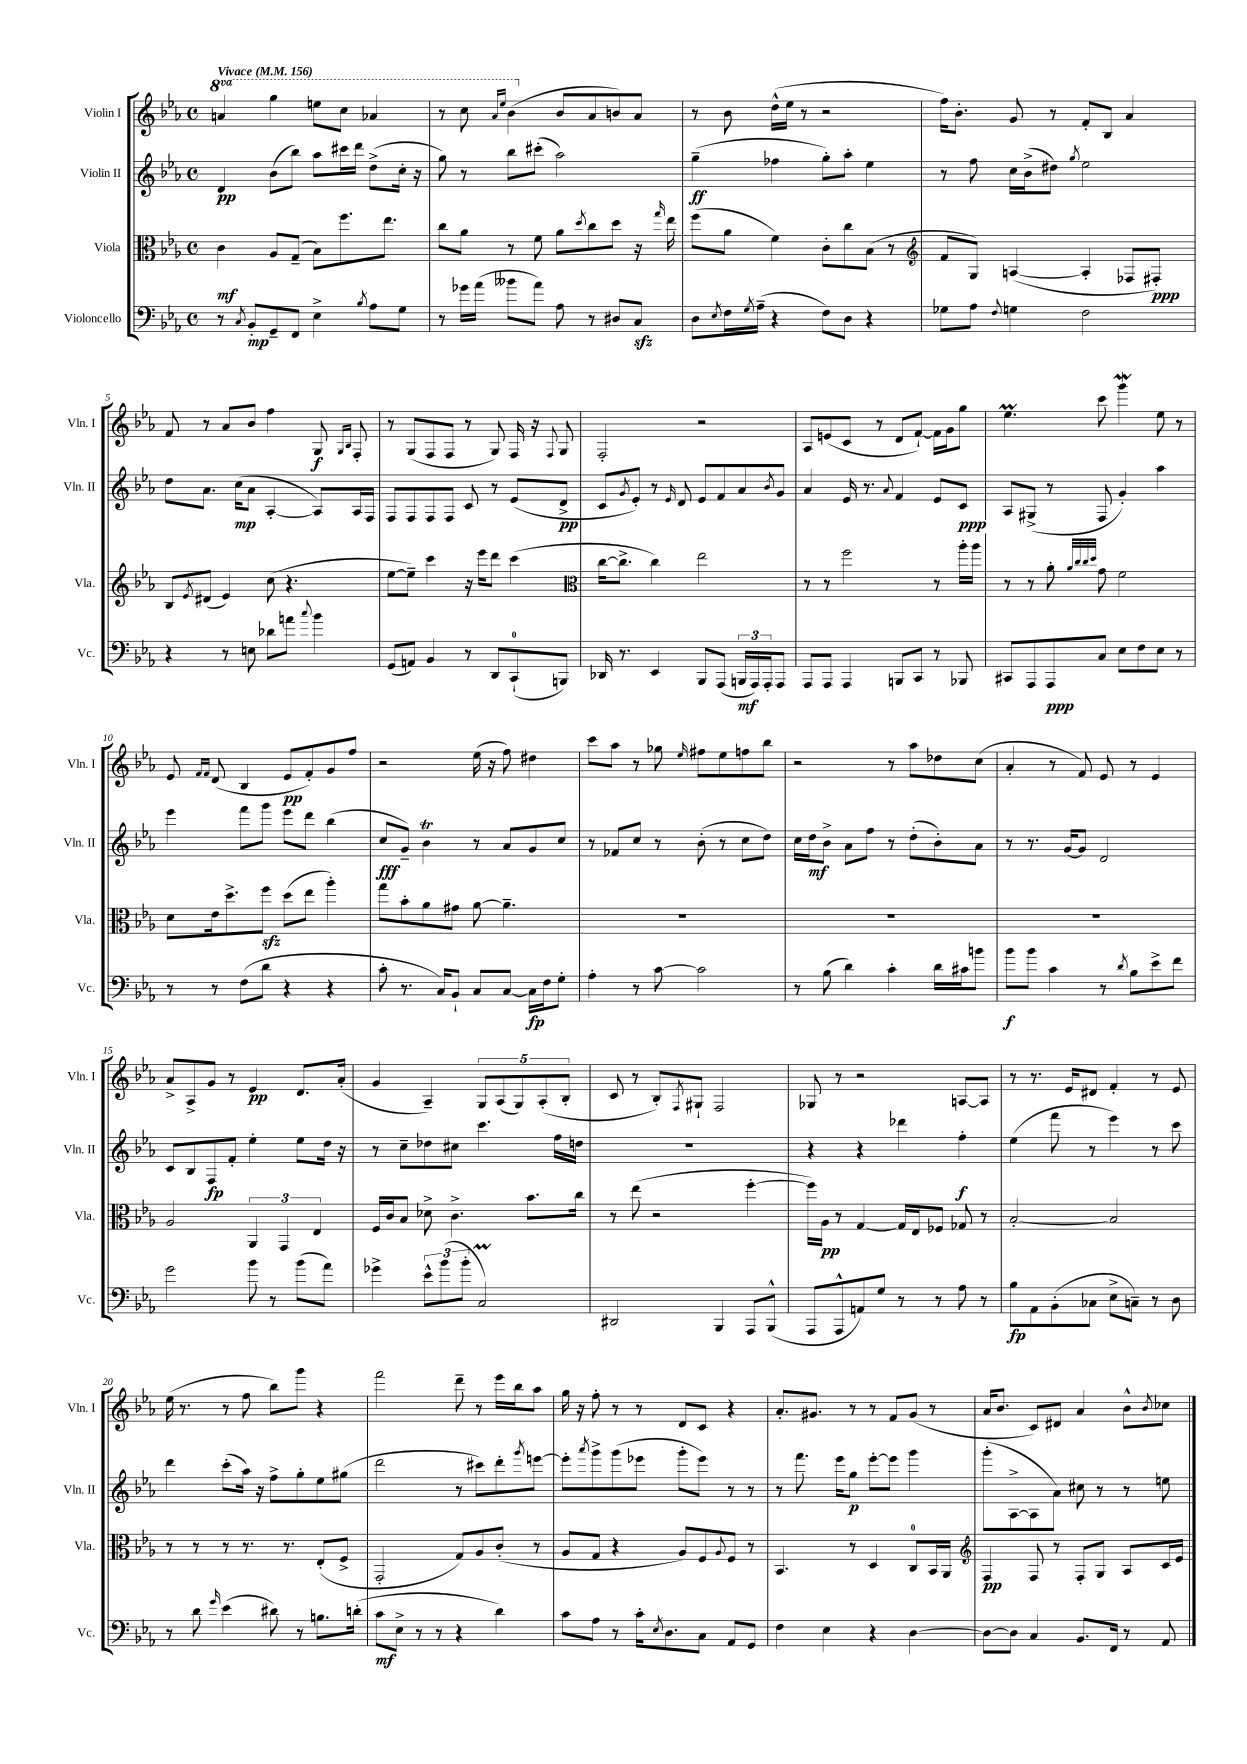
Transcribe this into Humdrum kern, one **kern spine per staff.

**kern	**kern	**kern	**kern
*staff4	*staff3	*staff2	*staff1
*clefF4	*clefC3	*clefG2	*clefG2
*k[b-e-a-]	*k[b-e-a-]	*k[b-e-a-]	*k[b-e-a-]
*M4/4	*M4/4	*M4/4	*M4/4
*met(c)	*met(c)	*met(c)	*met(c)
*MM156	*MM156	*MM156	*MM156
8r	4c\	4d/	4aa/
8qC/	.	.	.
8BB-'/L	.	.	.
8GG~/	8A-/L	(8b-\L	4ggg\
8FF/J	(8G~/J	8bb-\J)	.
4E-^\	8B-\L)	8aa-\L	8eee\L
.	8.ff\	16ccc#\L	8ccc\J
.	.	16ddd\JJ	.
8qB-/	.	.	.
8A-\L	.	(8dd^\L	4aa-/
.	8.ee-\J	.	.
8G\J	.	16cc'\Jk	.
.	.	16r	.
=	=	=	=
8r	8cc\L	8gg\)	8r
16g-\LL	8a-\J	8r	8ccc\
(16a-\JJ	.	.	.
.	.	.	16qqaa-/LL
.	.	.	16qqeee-/JJ
8b--\L	8r	8bb-\L	(4bb-\
8a-\J)	8f\	(8ccc#'\J	.
8A-\	8a-\L	2aa-\)	8b-/L
.	8qdd/	.	.
8r	8cc\	.	8a-/
8D#/L	8dd\J	.	8b/)
8C/J	16r	.	8a-/J
.	16qqgg/	.	.
.	16ee-\	.	.
=	=	=	=
8D\L	(8ff\L	(4gg~\	8r
8qE-/	.	.	.
16F\L	8a-\J	.	8b-\
8qG/	.	.	.
(16A-~\JJ	.	.	.
4r	4f\)	4ff-\	(16dd^^\LL
.	.	.	16ee-\JJ
.	.	.	8r
8F\L)	8c'\L	8gg'\L)	2r
8D\J	8cc\	8aa-'\J	.
4r	(8B-\J	4ee-\	.
.	8r	.	.
=	=	=	=
*	*clefG2	*	*
8G-\L	8f/L	8r	16ff\LK)
.	.	.	8.b-'\J
8A-\J	8G/J)	8ff\	.
8qqF/	.	.	.
4G\	([4A/	16cc\LL	8g/
.	.	(16b-^\J	.
.	.	8dd#\J)	8r
.	.	8qgg/	.
2F\	4A'/]	2ee-\	8f'/L
.	.	.	8B-/J
.	8F-/L	.	4a-/
.	8F#'/J)	.	.
=	=	=	=
4r	8B-/L	8dd\L	8f/
.	8qe-/	.	.
.	(8d#/J	8.a-\J	8r
8r	4e-/)	.	8a-/L
.	.	(16cc\LK	.
8E\	.	8a-\J	8b-/J
8d-\L	(8cc\	[4A-'/	4ff\
8a\J	4.r	.	.
8qqcc/	.	.	.
4b-\	.	8A-/]L)	8G/
.	.	.	16qqG/LL
.	.	.	16qqB-/JJ
.	.	16A-/L	8F'/
.	.	16F/JJ	.
=	=	=	=
(8GG/L	[8ee-\L	8F/L	8r
8AA/J)	8ee-~\]J)	8F/	(8G/L
4BB-/	4ccc\	8F/	8F/
.	.	8F/J	8F/J
8r	16r	8c/	8r
.	16eee-\LK	.	.
8DD/L	8ddd\J	8r	8G/)
(8CC`/	(4ccc\	(8e-/L	16F/
.	.	.	16r
.	.	.	8qqF/
8BBB/J)	.	8d^/J	8G/
=	=	=	=
*	*clefC3	*	*
16DD-/	[16cc\LK	8c/L	2F'/
8.r	8.cc^\]J	.	.
.	.	8qg/	.
.	.	8e-'/J)	.
4EE-/	4cc\)	8r	.
.	.	16qqe-/	.
.	.	8d/	.
8BBB-/L	2ee-\	8e-/L	2r
(8AAA-/J	.	8f/	.
24BBB/LL	.	8a-/	.
24AAA-/)	.	.	.
24AAA-'/J	.	.	.
.	.	8qb-/	.
8AAA-/J	.	8g/J	.
=	=	=	=
8AAA-/L	8r	4a-/	8A-/L
8AAA-/J	8r	.	(8e/
4AAA-/	2ff\	16e-/	8c/J
.	.	8.r	.
.	.	.	8r
.	.	8qqa-/	.
8BBB/L	.	4f/	8d/L
8CC/J	.	.	[8f`/J)
8r	8r	8e-/L	16f\]LL
.	.	.	16g\J
8BBB-/	16aa-'\LL	8c/J	8gg\J
.	16aa-\JJ	.	.
=	=	=	=
8CC#/L	8r	8A-/L	4.ee-\
8AAA-/	8r	(8G#^/J	.
8AAA-/	8a-'\	8r	.
.	32qqa-/LLL	.	.
.	32qqcc/	.	.
.	32qqcc/	.	.
.	32qqdd/JJJ	.	.
8C/J	8g\	8F/	8ccc\
8E-\L	2f\	4g'/)	4ggg\
8F\	.	.	.
8E-\J	.	4aa-\	8ee-\
8r	.	.	8r
=	=	=	=
8r	8d\L	4eee-\	8e-/
.	.	.	16qqf/LL
.	.	.	16qqf/JJ
8r	16e-\k	.	(8d/
.	8.dd^\	.	.
(8F\L	.	8fff\L	4B-/
8d\J	8ff\J	8ggg\J	.
4r	(8dd\L	8eee-\L	8e-/L
.	8ee-\J	8ddd\J	8f'/)
4r	4aa-'\)	(4bb-\	8g/
.	.	.	8ff/J
=	=	=	=
8c'\	8gg\L	8cc/L	2r
8.r	8b-'\	8g~/J)	.
.	8a-\	4b-\	.
16C/LK)	.	.	.
8BB-`/J	8g#\J	.	.
8C/L	[8a-\	8r	(16ee-\
.	.	.	16r
[8C/J	4.a-~\]	8a-/L	8ff\)
16C\]LL	.	8g/	4dd#\
16F\J	.	.	.
8G'\J	.	8cc/J	.
=	=	=	=
4A-'\	1r	8r	8ccc\L
.	.	8f-/L	8aa-\J
8r	.	8cc/J	8r
[8c\	.	8r	8gg-\
.	.	.	16qqee-/
2c\]	.	(8b-'\	8ff#\L
.	.	8r	8ee-\
.	.	8cc\L	8ff\
.	.	8dd\J)	8bb-\J
=	=	=	=
8r	1r	16cc\LL	2r
.	.	16dd\J	.
(8B-\	.	8b-^\J	.
4d\)	.	8a-\L	.
.	.	8ff\J	.
4c'\	.	8r	8r
.	.	(8dd'\L	8aa-\L
16d\LL	.	8b-'\)	8dd-\
16c#\J	.	.	.
8b\J	.	8a-\J	(8cc\J
=	=	=	=
8b-\L	1r	8r	4a-'/
8b-\J	.	8.r	.
4c\	.	.	8r
.	.	[16g/LK	.
.	.	8g/]J	8f/)
8r	.	2d/	8e-/
8qd/	.	.	.
8B-\L	.	.	8r
8e-^\	.	.	4e-/
8f\J	.	.	.
=	=	=	=
2g\	2A-/	8c/L	8a-^/L
.	.	8B-/	8A-^/
.	.	8F/	8g/J
.	.	8f'/J	8r
8b-\	6AA-/	4ee-'\	4e-/
8r	.	.	.
.	6GG/	.	.
(8b-\L	.	8ee-\L	8.d/L
.	6E-/	.	.
8a-\J)	.	16dd\Jk	.
.	.	16r	(16a-'/Jk
=	=	=	=
4g-^\	16F/LL	8r	4g/
.	16c/J	.	.
.	8B-/J	8cc~\L	.
12e-^^\L	8d-^\	8dd-\	4A-~/)
(12b-\	.	.	.
.	4.c^\	8cc#\J	.
12b-'\J	.	.	.
2C/)	.	4.ccc\	10G/L
.	.	.	(10A-/
.	.	.	10G/)
.	8.b-\L	.	.
.	.	.	(10A-'/
.	.	16ff\LL	.
.	.	.	10B-'/J
.	16cc\Jk	16dd\JJ	.
=	=	=	=
2DD#/	8r	1r	8c/
.	(8ee-\	.	8r
.	2r	.	8B-'/L)
.	.	.	8qF/
.	.	.	8G#`/J
4BBB-/	.	.	2F/
8AAA-/L	[4ff'\	.	.
(8BBB-^^/J	.	.	.
=	=	=	=
8AAA-/L	16ff\]LL)	4r	8G-/
.	16A-\JJ	.	.
8AAA-^^/	8r	.	8r
8AA/)	[4G/	4r	2r
8G/J	.	.	.
8r	16G/]LL	4ddd-\	.
.	16E-/J	.	.
8r	8F-/J	.	.
8A-\	8G-/	4ff'\	[8A/L
8r	8r	.	8A/]J
=	=	=	=
8B-\L	[2B-'/	(4ee-\	8r
8AA-\	.	.	8.r
(8BB-'\	.	8fff\	.
.	.	.	16e-/LK
8C-\J	.	8r	8d#/J
8E-^\L	2B-/]	4eee-\)	4f'/
8C~\J)	.	.	.
8r	.	8r	8r
8D\	.	8ccc\	8e-/
=	=	=	=
8r	8r	4ddd\	(16ee-\
.	.	.	8.r
8d\	8r	.	.
16qqg/	.	.	.
(4e-\	8r	(8ccc'\L	8r
.	8.r	16aa-\Jk)	8ff\
.	.	16r	.
8d#\)	.	8ff^\L	8bb-\L)
.	8.r	.	.
8r	.	8gg'\	8ggg\J
8.B\L	(8E-'/L	8ee-\	4r
.	8F^/J	(8gg#\J	.
(16d'\Jk	.	.	.
=	=	=	=
8c\L	2GG'/	2ddd\	2fff\
8E-^\J	.	.	.
8r	.	.	.
8r	.	.	.
4r	8G/L)	8r	8ddd~\
.	8A-/	8ccc#\L)	8r
4d\)	(8c'/J	8ddd'\	16eee-\LL
.	.	.	16bb-\J
.	.	8qggg/	.
.	8r	[8eee\J	8aa-\J
=	=	=	=
8c\L	8A-/L	8eee'\]L	16gg\
.	.	.	16r
.	.	8qaaa-/	.
8A-\J	8G/J	8ggg^\	8ff'\
8r	4r	(8ggg\	8r
16c'\LK	.	8eee-\J	8r
8qE-/	.	.	.
8.D\	.	.	.
.	8A-/L)	8ggg'\L	8d/L
8C\J	8F/	8eee-\J)	8c/J
.	8qqA-/	.	.
8AA-/L	8F/J	8r	4r
8GG/J	8r	8r	.
=	=	=	=
4F\	4.BB-/	8r	8.a-'/L
.	.	8.fff\	.
.	.	.	8.g#/J
4E-\	.	.	.
.	.	16eee-\LK	.
.	8r	8gg\J	8r
4r	4D/	[8eee-'\L	8r
.	.	8eee-\]J	8f/L
[4D\	8C/L	4ggg\	(8g#/J
.	16BB-/L	.	8r
.	16AA-/JJ	.	.
=	=	=	=
*	*clefG2	*	*
8D\_L	4F/	(8ggg'\L	16a-/LK
.	.	.	8.b-/J
8D\]J	.	[8A-^\	.
4C/	8F/	8A-\]	8c/L)
.	8r	8a-\J)	8d#/J
8.BB-/L	8F'/L	8cc#\	4a-/
.	8G/J	8r	.
16FF/Jk	.	.	.
8r	8A-/L	8r	8b-^^\L
.	.	.	8qb-/
8AA-/	16c/L	8ee\	8cc-\J
.	16e-/JJ	.	.
==	==	==	==
*-	*-	*-	*-
